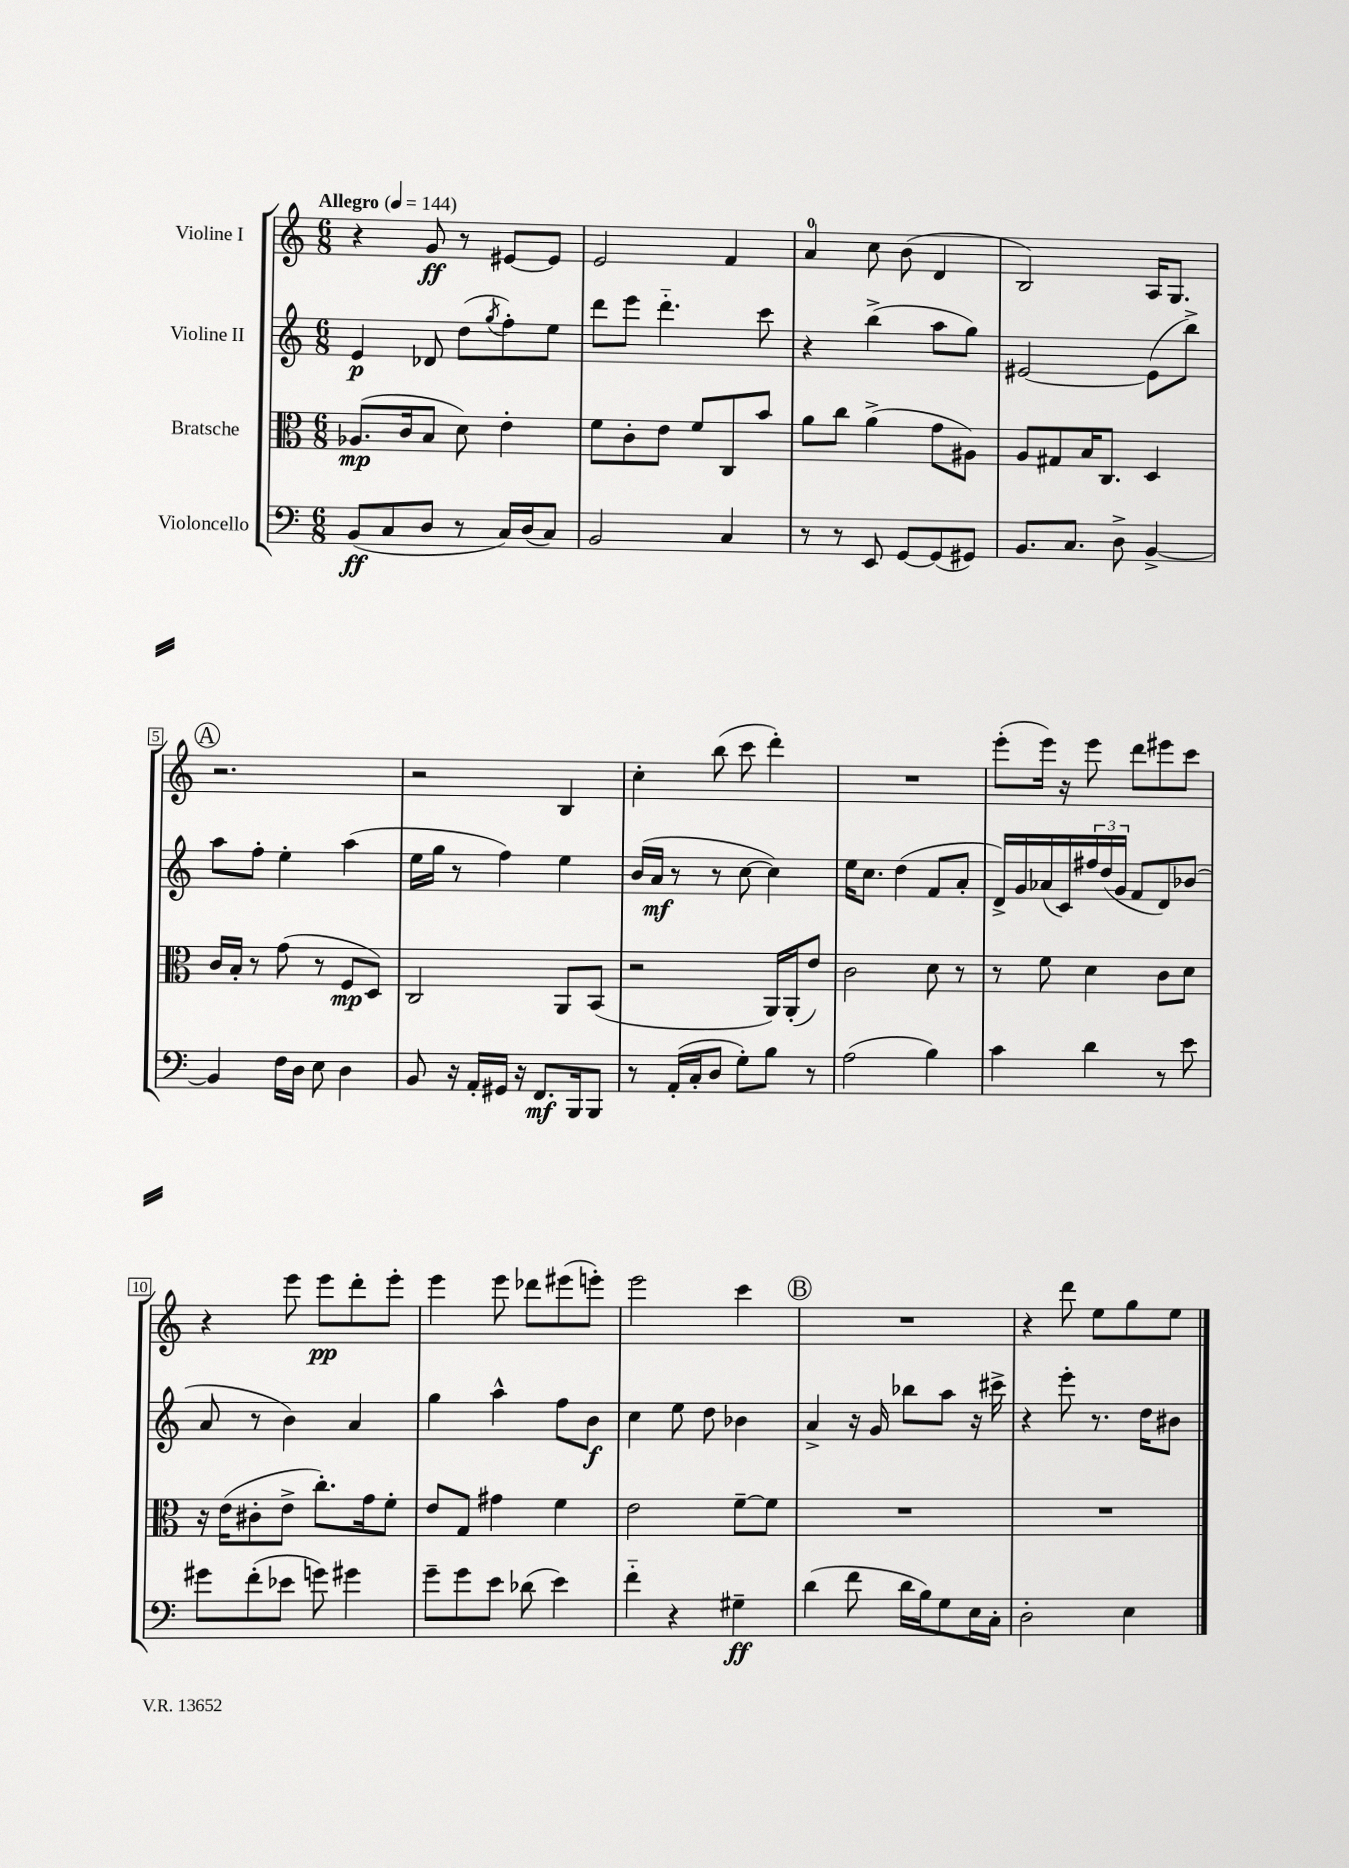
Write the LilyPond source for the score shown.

<<
\new StaffGroup <<
\new Staff = "s0" \with { instrumentName = "Violine I" } {
    \clef treble \key c \major \numericTimeSignature \time 6/8 \tempo "Allegro" 4 = 144
    r4 g'8\ff r8 eis'8~ eis'8 |
    e'2 f'4 |
    a'4-0 c''8 b'8( d'4 |
    b2) a16 g8. |
    \mark \markup { \circle "A" } r2. |
    r2 b4 |
    c''4-. b''8( c'''8 d'''4-.) |
    R2. |
    e'''8-.( e'''16) r16 e'''8 d'''8 eis'''8 c'''8 |
    r4 e'''8 e'''8\pp d'''8-. e'''8-. |
    e'''4 e'''8 des'''8 eis'''8( e'''8-.) |
    e'''2 c'''4 |
    \mark \markup { \circle "B" } R2. |
    r4 d'''8 e''8 g''8 e''8 \bar "|." |
}
\new Staff = "s1" \with { instrumentName = "Violine II" } {
    \clef treble \key c \major \numericTimeSignature \time 6/8
    e'4\p des'8 d''8( \acciaccatura { g''8 } f''8-.) e''8 |
    d'''8 e'''8 d'''4.-_ c'''8 |
    r4 b''4->( a''8 g''8) |
    eis'2~ eis'8( b''8->) |
    \mark \markup { \circle "A" } a''8 f''8-. e''4-. a''4( |
    e''16 g''16 r8 f''4) e''4 |
    b'16( a'16\mf r8 r8 c''8~ c''4) |
    e''16 c''8. d''4( f'8 a'8-. |
    d'16->) g'16 aes'16( c'16) \tuplet 3/2 { fis''16 d''16( g'16 } f'8 d'8) bes'8( |
    a'8 r8 b'4) a'4 |
    g''4 a''4-^ f''8 b'8\f |
    c''4 e''8 d''8 bes'4 |
    \mark \markup { \circle "B" } a'4-> r16 g'16 bes''8 a''8 r16 cis'''16-> |
    r4 e'''8-. r8. d''16 bis'8 \bar "|." |
}
\new Staff = "s2" \with { instrumentName = "Bratsche" } {
    \clef alto \key c \major \numericTimeSignature \time 6/8
    aes8.\mp( c'16 b8 d'8) e'4-. |
    f'8 c'8-. e'8 f'8 c8 b'8 |
    a'8 c''8 a'4->( g'8 ais8) |
    a8 gis8 b16 c8. d4 |
    \mark \markup { \circle "A" } c'16 b16-. r8 g'8( r8 f8\mp d8) |
    c2 a,8 b,8( |
    r2 a,16) a,16-.( e'8) |
    c'2 d'8 r8 |
    r8 f'8 d'4 c'8 d'8 |
    r16 e'16( cis'8-. e'8-> c''8.-.) g'16 f'8-. |
    e'8 g8 gis'4 f'4 |
    e'2 f'8~-- f'8 |
    \mark \markup { \circle "B" } R2. |
    R2. \bar "|." |
}
\new Staff = "s3" \with { instrumentName = "Violoncello" } {
    \clef bass \key c \major \numericTimeSignature \time 6/8
    b,8\ff( c8 d8 r8 c16) d16( c8) |
    b,2 c4 |
    r8 r8 e,8 g,8~ g,8( gis,8) |
    b,8. c8. d8-> b,4~-> |
    \mark \markup { \circle "A" } b,4 f16 d16 e8 d4 |
    b,8 r16 a,16-. gis,16 r16 f,8.\mf b,,16 b,,8 |
    r8 a,16-.( c16-. d8 g8-.) b8 r8 |
    a2( b4) |
    c'4 d'4 r8 e'8 |
    gis'8 f'8-.( ees'8 g'8) gis'4 |
    g'8-- g'8 e'8 des'8( e'4) |
    f'4-_ r4 gis4--\ff |
    \mark \markup { \circle "B" } d'4( f'8 d'16 b16) g8 e16 c16-. |
    d2-. e4 \bar "|." |
}
>>
>>
\layout { \context { \Score \override BarNumber.stencil = #(make-stencil-boxer 0.1 0.3 ly:text-interface::print) } }
